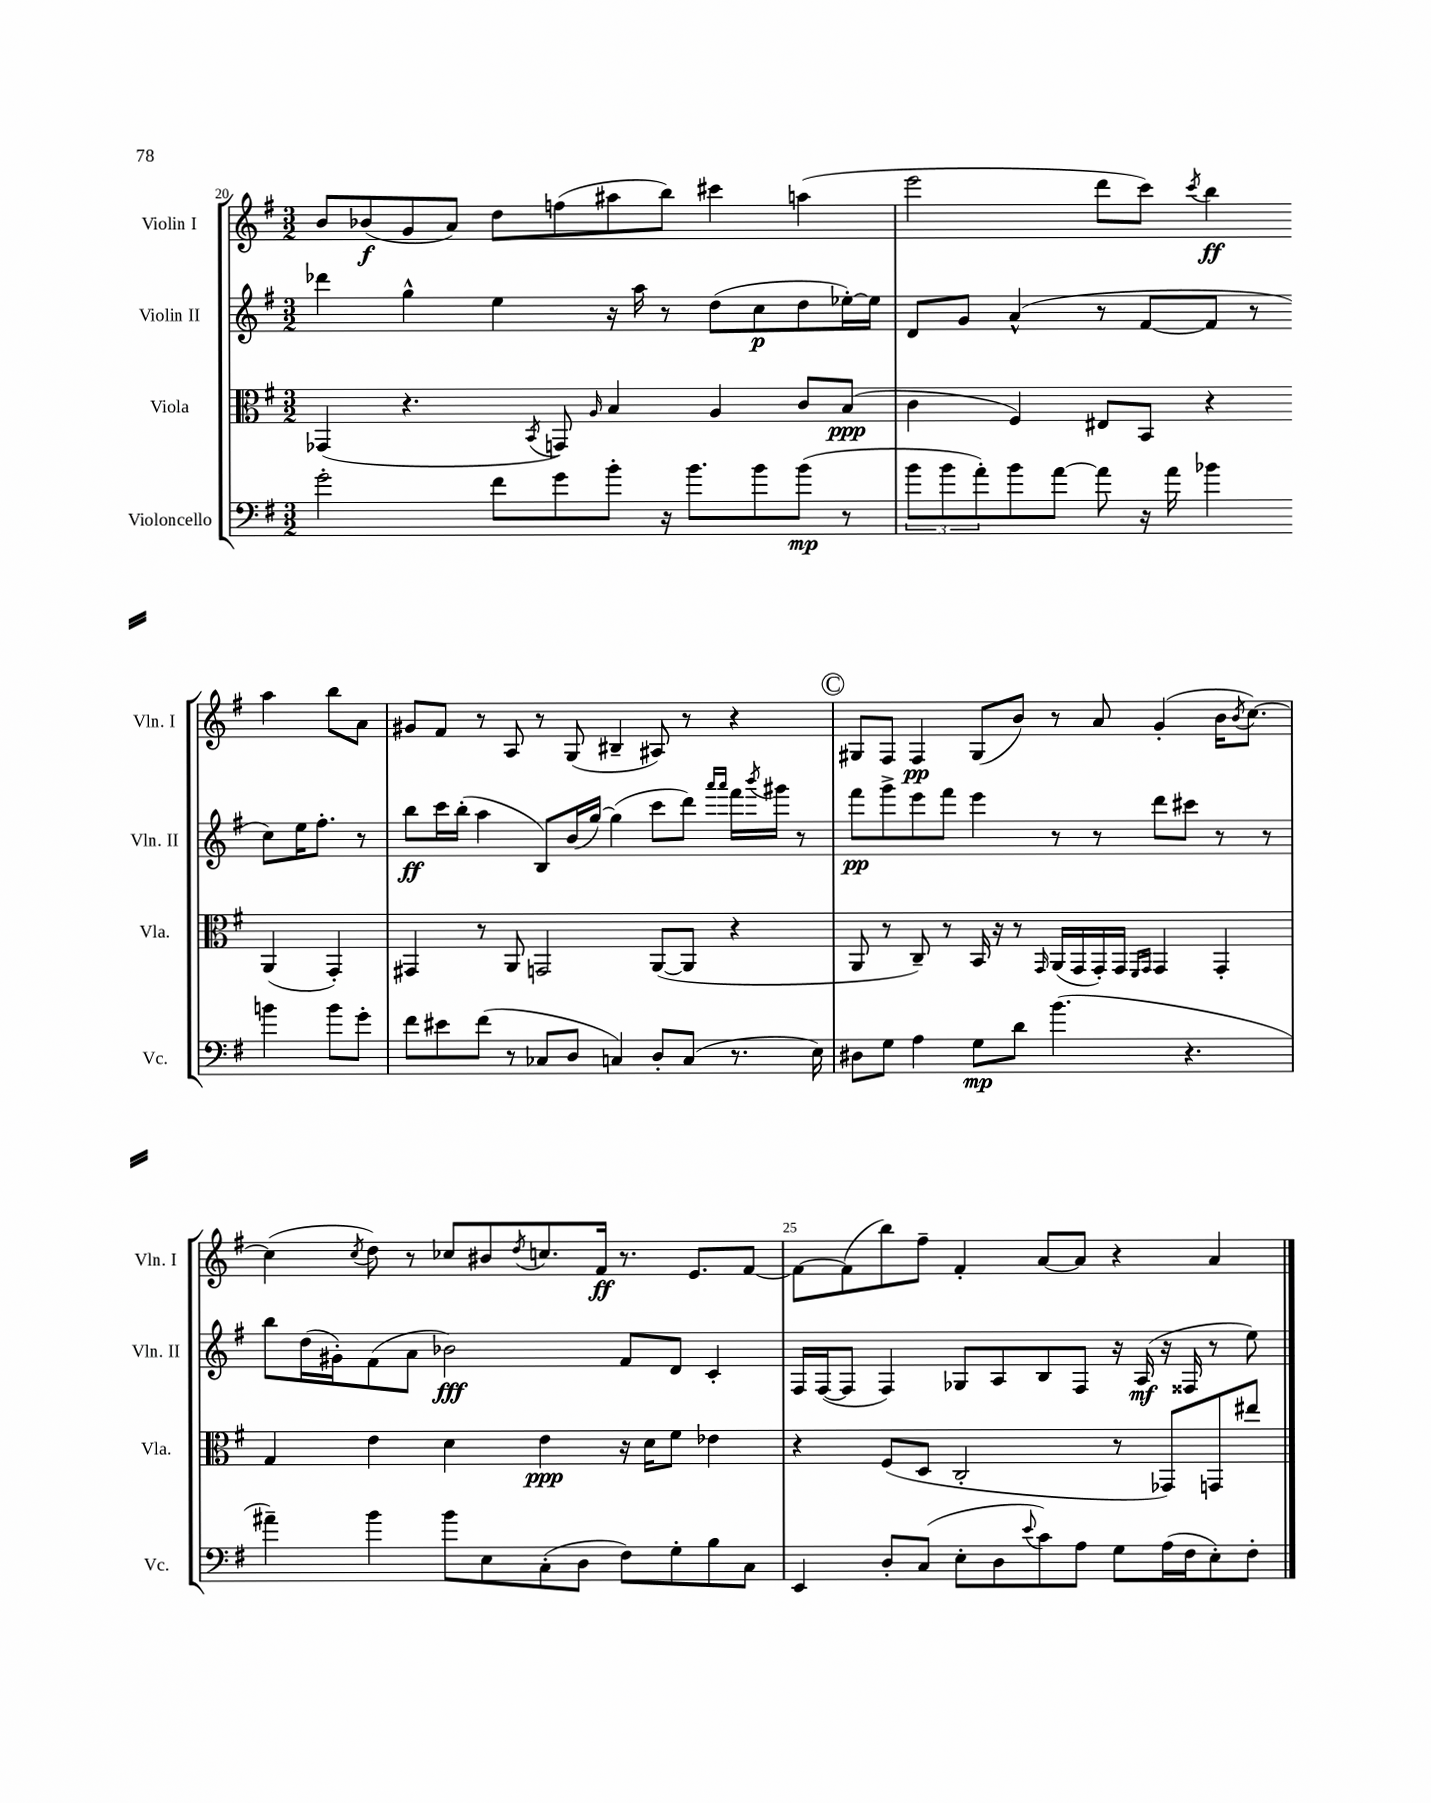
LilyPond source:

<<
\new StaffGroup <<
\new Staff = "s0" \with { instrumentName = "Violin I" shortInstrumentName = "Vln. I" } {
    \clef treble \key g \major \numericTimeSignature \time 3/2
    b'8 bes'8\f( g'8 a'8) d''8 f''8( ais''8 b''8) cis'''4 a''4( |
    e'''2 d'''8 c'''8) \acciaccatura { c'''8 } b''4\ff a''4 b''8 a'8 |
    gis'8 fis'8 r8 a8 r8 g8( bis4-- ais8) r8 r4 |
    \mark \markup { \circle "C" } gis8 fis8 fis4\pp gis8( b'8) r8 a'8 g'4-.( b'16 \acciaccatura { b'8 } c''8.~) |
    c''4( \acciaccatura { c''8 } d''8) r8 ces''8 bis'8 \acciaccatura { d''8 } c''8. fis'16\ff r8. e'8. fis'8~ |
    fis'8~ fis'8( b''8) fis''8-- fis'4-. a'8~ a'8 r4 a'4 \bar "|." |
}
\new Staff = "s1" \with { instrumentName = "Violin II" shortInstrumentName = "Vln. II" } {
    \clef treble \key g \major \numericTimeSignature \time 3/2
    des'''4 g''4-^ e''4 r16 a''16 r8 d''8( c''8\p d''8 ees''16~-.) ees''16 |
    d'8 g'8 a'4-^( r8 fis'8~ fis'8 r8 c''8) e''16 fis''8.-. r8 |
    b''8\ff c'''16 b''16-.( a''4 b8) b'16( g''16~) g''4( c'''8 d'''8) \grace { a'''16 a'''16 } fis'''16 \acciaccatura { b'''8 } gis'''16 r8 |
    \mark \markup { \circle "C" } fis'''8\pp g'''8-> e'''8 fis'''8 e'''4 r8 r8 d'''8 cis'''8 r8 r8 |
    b''8 d''16( gis'16-.) fis'8( a'8 bes'2\fff) fis'8 d'8 c'4-. |
    fis16 fis16~( fis8 fis4) ges8 a8 b8 fis8 r16 a16\mf( r16 fisis16 r8 e''8) \bar "|." |
}
\new Staff = "s2" \with { instrumentName = "Viola" shortInstrumentName = "Vla." } {
    \clef alto \key g \major \numericTimeSignature \time 3/2
    ges,4( r4. \acciaccatura { b,8 } g,8) \grace { a16 } b4 a4 c'8 b8\ppp( |
    c'4 fis4) eis8 b,8 r4 a,4( g,4-.) |
    gis,4 r8 a,8 g,2 a,8~( a,8 r4 |
    \mark \markup { \circle "C" } a,8 r8 c8--) r8 b,16 r16 r8 \grace { g,16 } a,16( g,16 g,16-.) g,16 \grace { fis,16 g,16 } g,4 g,4-. |
    g4 e'4 d'4 e'4\ppp r16 d'16 fis'8 ees'4 |
    r4 fis8( d8 c2-. r8 ges,8) g,8 eis''8 \bar "|." |
}
\new Staff = "s3" \with { instrumentName = "Violoncello" shortInstrumentName = "Vc." } {
    \clef bass \key g \major \numericTimeSignature \time 3/2
    g'2-. fis'8 g'8 b'8-. r16 b'8. b'8 b'8\mp( r8 |
    \tuplet 3/2 { b'8 b'8 a'8-.) } b'8 a'8~ a'8 r16 a'16 bes'4 b'4 b'8 g'8-. |
    fis'8 eis'8 fis'8( r8 ces8 d8 c4) d8-. c8( r8. e16) |
    \mark \markup { \circle "C" } dis8 g8 a4 g8\mp d'8 b'4.( r4. |
    ais'4--) b'4 b'8 e8 c8-.( d8 fis8) g8-. b8 c8 |
    e,4 d8-. c8( e8-. d8 \appoggiatura { e'8 } c'8) a8 g8 a16( fis16 e8-.) fis8-. \bar "|." |
}
>>
>>
\layout { \context { \Score currentBarNumber = #20 \override BarNumber.break-visibility = ##(#f #t #t) barNumberVisibility = #(every-nth-bar-number-visible 5) } }
